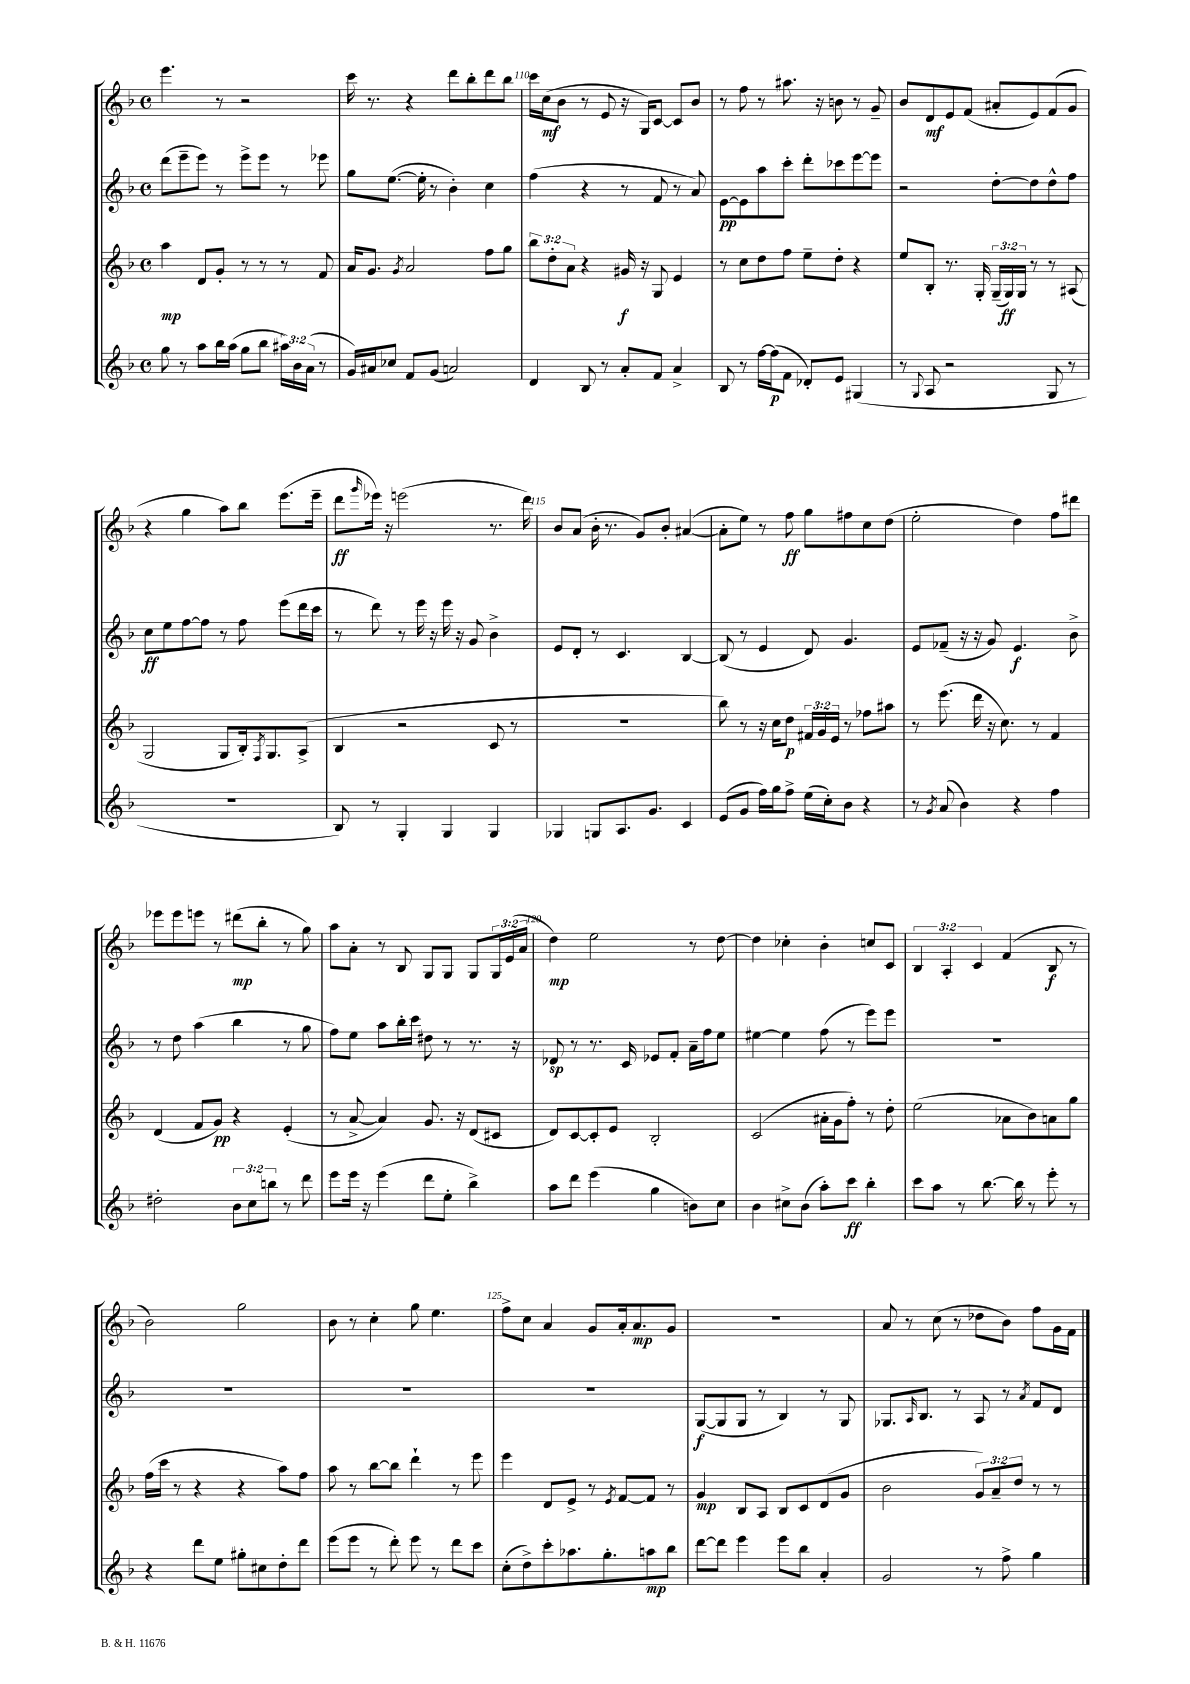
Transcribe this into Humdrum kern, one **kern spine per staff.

**kern	**kern	**kern	**kern
*staff4	*staff3	*staff2	*staff1
*clefG2	*clefG2	*clefG2	*clefG2
*k[b-]	*k[b-]	*k[b-]	*k[b-]
*M4/4	*M4/4	*M4/4	*M4/4
*met(c)	*met(c)	*met(c)	*met(c)
8gg\	4aa\	(8ddd\L	4.eee\
8r	.	8eee~\	.
8aa\L	8d/L	8eee\J)	.
16bb-\L	8g'/J	8r	8r
(16aa\JJ	.	.	.
8gg\L	8r	8eee^\L	2r
8bb-\J	8r	8eee\J	.
24aa#\LL)	8r	8r	.
24b-\	.	.	.
(24a\JJ	.	.	.
8r	8f/	8eee-\	.
=	=	=	=
16g/LL)	16a/LK	8gg\L	16ccc\
16a#/J	8.g/J	.	8.r
8cc-/J	.	([8.ee\J	.
.	8qg/	.	.
8f/L	2a/	.	4r
.	.	16ee'\]	.
(8g/J	.	8r	.
2a/)	.	4b-'\)	8ddd\L
.	.	.	8bb-'\
.	8ff\L	4cc\	8ddd\
.	8gg\J	.	8bb-\J
=	=	=	=
4d/	12bb-\L	(4ff\	16ccc\LL
.	.	.	(16cc\J
.	12dd'\	.	.
.	.	.	8b-\J
.	12a\J	.	.
8B-/	4r	4r	8r
8r	.	.	8e/
8a'/L	16g#/	8r	16r
.	16r	.	16G/LK)
8f/J	8G/	8f/	[8c/J
4a^/	4e/	8r	8c/]L
.	.	8a/)	8b-/J
=	=	=	=
8B-/	8r	[8e\L	8r
8r	8cc\L	8e\]	8ff\
[16ff\LL	8dd\	8aa\	8r
(16ff\]J	.	.	.
8f\J	8ff\J	8ccc'\J	8.aa#\
8d-'/L)	8ee~\L	8ddd'\L	.
.	.	.	16r
8e/J	8dd'\J	8ccc-\	8b\
(4G#/	4r	[8eee\	8r
.	.	8eee\]J	8g~/
=	=	=	=
8r	8ee/L	2r	8b-/L
8qqG/	.	.	.
8A/	8B-'/J	.	8d/
2r	8.r	.	8e/
.	.	.	(8f/J
.	16G'/	.	.
.	(24G~/LL	[8dd'\L	8a#'/L
.	24G/)	.	.
.	24G/JJ	.	.
.	8r	8dd\]	8e/)
8G/	8r	8dd^^\	(8f/
8r	(8A#/	8ff\J	8g/J
=	=	=	=
1r	2G/	8cc\L	4r
.	.	8ee\	.
.	.	[8ff\	4gg\
.	.	8ff\]J	.
.	8G/L	8r	8aa\L)
.	16B-'/k)	8ff\	8bb-\J
.	8qF/	.	.
.	8.G/	.	.
.	.	(8eee\L	(8.eee\L
.	(8A^/J	16ddd\L	.
.	.	16ccc\JJ	16eee~\Jk
=	=	=	=
8B-/)	4B-/	8r	8ddd\L
.	.	.	16qqggg/
8r	.	8ddd\)	16eee-\Jk)
.	.	.	16r
4G'/	2r	8r	(2eee\
.	.	16eee\	.
.	.	16r	.
4G/	.	16eee\	.
.	.	16r	.
.	.	8g/	.
4G/	8c/	4b-^\	8.r
.	8r	.	.
.	.	.	16ddd\)
=	=	=	=
4G-/	1r	8e/L	8b-/L
.	.	8d'/J	(8a/J
8G/L	.	8r	16b-'\
.	.	.	8.r
8.A/	.	4.c/	.
.	.	.	8g/L)
8.g/J	.	.	.
.	.	.	8b-'/J
4c/	.	[4B-/	([4a#/
=	=	=	=
(8e/L	8bb-\)	(8B-/]	8a#'\]L
8g/J	8r	8r	8ee\J)
16ff\LL)	16r	4e/	8r
16gg\J	16cc\LK	.	.
8ff^\J	8dd\J	.	8ff\
(16ee\LL	24f#/LL	8d/)	8gg\L
.	24g/	.	.
16cc'\J)	.	.	.
.	24e/JJ	.	.
8b-\J	8r	4.g/	8ff#\
4r	8ff-\L	.	8cc\
.	8aa#\J	.	(8dd\J
=	=	=	=
8r	8r	8e/L	2ee'\
8qg/	.	.	.
(8a/	(8.eee\	(8f-~/J	.
4b-\)	.	16r	.
.	16ddd\	16r	.
.	16r	8g/)	.
.	8.cc\)	.	.
4r	.	4.e/	4dd\)
.	8r	.	.
4ff\	4f/	.	8ff\L
.	.	8b-^\	8ddd#\J
=	=	=	=
2dd#'\	(4d/	8r	8eee-\L
.	.	8dd\	8eee-\
.	8f/L	(4aa\	8eee\J
.	8g/J)	.	8r
12b-\L	4r	4bb-\	(8ddd#\L
12cc\	.	.	.
.	.	.	8bb-'\J
12bb\J	.	.	.
8r	(4e'/	8r	8r
8ddd\	.	8gg\	8gg\)
=	=	=	=
8eee\L	8r	8ff\L)	8aa\L
16eee\Jk	[8a^/	8ee\J	8a'\J
16r	.	.	.
(4eee\	4a/])	8aa\L	8r
.	.	16bb-'\L	8B-/
.	.	16ccc\JJ	.
8ddd\L	8.g/	8dd#\	8G/L
8ee'\J	.	8r	8G/J
.	16r	.	.
4bb-^\)	(8d/L	8.r	8G/L
.	8c#/J	.	24G/L
.	.	.	(24e/
.	.	16r	.
.	.	.	24a/JJ
=	=	=	=
8aa\L	8d/L)	8d-/	4dd\)
8ddd\J	[8c/	8r	.
(4eee\	8c'/]	8.r	2ee\
.	8e/J	.	.
.	.	16c/	.
4gg\	2B-'/	8e-/L	.
.	.	8f'/J	.
8b\L)	.	16a~\LL	8r
.	.	16ff\J	.
8cc\J	.	8ee\J	[8dd\
=	=	=	=
4b-\	(2c/	[4ee#\	4dd\]
8cc#^\L	.	4ee#\]	4cc-'\
(8b-\J	.	.	.
8aa'\L)	16a#'\LL	(8ff\	4b-'\
.	16g\J	.	.
8ccc\J	8ff'\J)	8r	.
4bb-'\	8r	8eee\L)	8cc/L
.	8dd'\	8eee\J	8c/J
=	=	=	=
8ccc\L	(2ee\	1r	6B-/
8aa\J	.	.	.
.	.	.	6A'/
8r	.	.	.
.	.	.	6c/
[8.bb-\	.	.	.
.	8a-\L	.	(4f/
16bb-\]	.	.	.
8r	8b-\)	.	.
8eee'\	8a\	.	8B-/
8r	8gg\J	.	8r
=	=	=	=
4r	(16ff\LL	1r	2b-\)
.	16ccc\JJ	.	.
.	8r	.	.
8ddd\L	4r	.	.
8ee\J	.	.	.
8gg#'\L	4r	.	2gg\
8cc#\	.	.	.
8dd'\	8aa\L)	.	.
8ddd\J	8ff\J	.	.
=	=	=	=
(8eee\L	8aa\	1r	8b-\
8eee\J	8r	.	8r
8r	[8bb-\L	.	4cc'\
8ddd'\)	8bb-\]J	.	.
8eee\	4ddd`\	.	8gg\
8r	.	.	4.ee\
8ddd\L	8r	.	.
8ccc\J	8eee\	.	.
=	=	=	=
(8cc'\L	4eee\	1r	8ff^\L
8dd^\)	.	.	8cc\J
8ccc'\	8d/L	.	4a/
8.aa-\	8e^/J	.	.
.	8r	.	8g/L
8.gg'\	.	.	.
.	8qe/	.	.
.	[8f/L	.	16a'/k
.	.	.	8.a/
8aa\	8f/]J	.	.
8bb-\J	8r	.	8g/J
=	=	=	=
[8ddd\L	4g/	([8G/L	1r
8ddd\]J	.	8G/]	.
4eee\	8B-/L	8G/J	.
.	8A/J	8r	.
8eee\L	8B-/L	4B-/)	.
8bb-\J	8c/	.	.
4a'/	(8d/	8r	.
.	8g/J	8G/	.
=	=	=	=
2g/	2b-\	8.G-/L	8a/
.	.	.	8r
.	.	16qqA/	.
.	.	8.B-/J	.
.	.	.	(8cc\
.	.	8r	8r
8r	12g/L)	8A/	8dd-\L
.	12a~/	.	.
8ff^\	.	8r	8b-\J)
.	12dd/J	.	.
.	.	8qa/	.
4gg\	8r	8f/L	8ff\L
.	8r	8d/J	16g\L
.	.	.	16f\JJ
==	==	==	==
*-	*-	*-	*-
